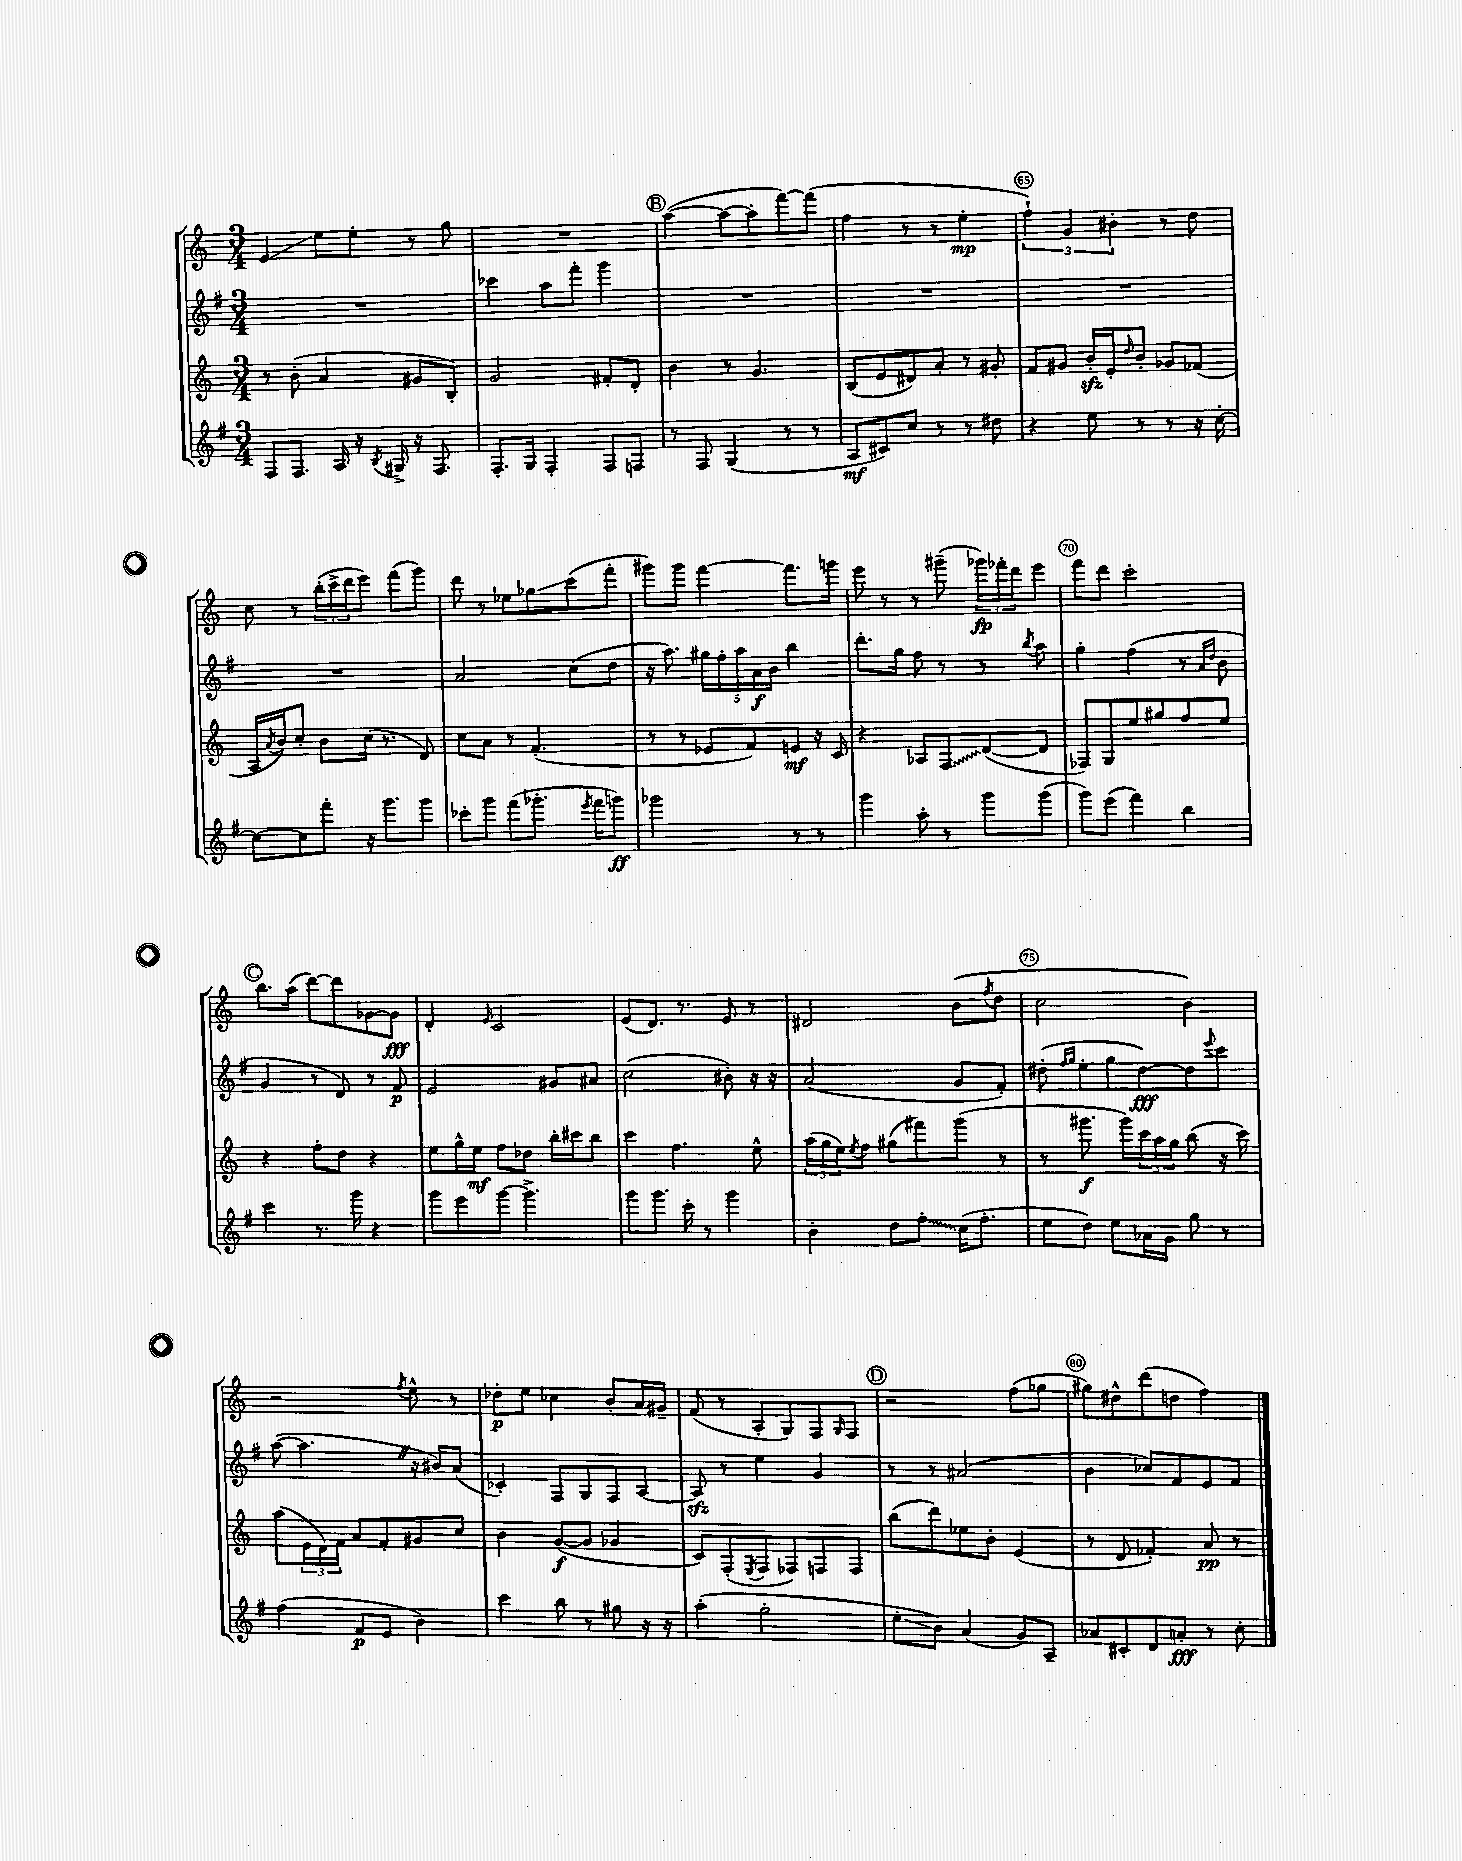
<<
\new StaffGroup <<
\new Staff = "s0" {
    \clef treble \key c \major \numericTimeSignature \time 3/4
    e'4\glissando e''8 e''8-. r8 g''8 |
    R2. |
    \mark \markup { \circle "B" } a''4~( a''8~ a''8-. f'''8~) f'''8( |
    f''4 r8 r8 e''4-.\mp |
    \tuplet 3/2 { f''4-!) g'4 bis'4-. } r8 d''8 |
    c''8 r8 \tuplet 3/2 { b''16-.( c'''16-> d'''16 } e'''8) f'''8( g'''8) |
    d'''8 r8 ees''8 ges''8\glissando c'''8( f'''8-. |
    gis'''8) gis'''8 f'''4~ f'''8. g'''16 |
    e'''8 r8 r8 gis'''8--( \tuplet 3/2 { ges'''16\fp) fes'''16-. d'''16 } e'''8 |
    f'''8 d'''8 c'''2-. |
    \mark \markup { \circle "C" } b''8. a''16( d'''8~) d'''8 ges'8~ ges'8\fff |
    d'4-. \grace { e'16 } c'2 |
    e'8( d'8.) r8. e'8 r8 |
    dis'2 b'8( \acciaccatura { f''8 } d''8 |
    c''2 b'4) |
    r2 \acciaccatura { f''8 } e''8-^ r8 |
    des''8-.\p e''8 ces''4 b'8-. a'16 gis'16-- |
    f'8( r8 a8-. g8) f8 \grace { g16 } f8 |
    \mark \markup { \circle "D" } r2 f''8( ges''8 |
    gis''8) dis''8-^ d'''8( d''8 f''4) \bar "|." |
}
\new Staff = "s1" {
    \clef treble \key g \major \numericTimeSignature \time 3/4
    R2. |
    ces'''4 a''8 fis'''8-. g'''4 |
    \mark \markup { \circle "B" } R2. |
    R2. |
    R2. |
    R2. |
    a'2 c''8( d''8 |
    r16 a''8.) \tuplet 5/4 { gis''16 fis''16-. a''16 a'16\f b'16 } b''4 |
    d'''8.-. g''16 fis''8 r8 r8 \acciaccatura { b''8 } a''8 |
    g''4-. fis''4( r8 \grace { a'16 d''16 } b'8 |
    \mark \markup { \circle "C" } g'4 r8 d'8) r8 fis'8\p |
    e'2 gis'8 ais'8 |
    c''2( bis'8-.) r16 r16 |
    a'2( g'8 fis'8-.) |
    dis''8-.( \grace { fis''16 g''16 } e''8-. g''8 dis''8~\fff) dis''8 \appoggiatura { e'''8 } c'''8 |
    a''8~( a''4. \once \override BreathingSign.text = \markup { \musicglyph "scripts.caesura.straight" } \breathe r16 bis'16) a'8( |
    ces'4-.) fis8 g8 fis8 a8~ |
    a8\sfz r8 e''4 g'4 |
    \mark \markup { \circle "D" } r8 r8 ais'2( |
    b'4 ces''8) fis'8 e'8 fis'8 \bar "|." |
}
\new Staff = "s2" {
    \clef treble \key c \major \numericTimeSignature \time 3/4
    r8 b'8-.( a'4 gis'8 b8-.) |
    g'2 fis'8-. d'8-. |
    \mark \markup { \circle "B" } b'4 r8 g'4. |
    b8( e'8 dis'8) a'8-. r8 gis'8-. |
    f'8 gis'8 b'16-.\sfz e'16-. \grace { d''16 } b'8-. ges'8 fes'8( |
    a16 \acciaccatura { a'8 } b'16) c''8-. b'8 c''16( r8. d'8) |
    c''8 a'8 r8 f'4.-.( |
    r8 r8 ees'8 f'8) e'8\mf r16 c'16 |
    r4 aes8 \once \override Glissando.style = #'zigzag f8\glissando d'8~( d'8 |
    fes8) g8 e''8 gis''8 f''8 e''8 |
    \mark \markup { \circle "C" } r4 f''8-. d''8 r4 |
    e''8 g''16-^ e''16\mf f''8 des''8 b''16-. cis'''16 b''8 |
    c'''4 f''4. e''8-^ |
    \tuplet 3/2 { a''16( g''16 e''16) } \acciaccatura { e''8 } f''8 gis''8( fis'''8) g'''8( r8 |
    r8 gis'''8.\f gis'''16) \tuplet 3/2 { c'''16 a''16 g''16 } b''8( r16 c'''16) |
    a''8( \tuplet 3/2 { e'16 d'16) f'16 } a'8 f'8-. gis'8 c''8 |
    b'4 g'8~\f( g'8 ges'4 |
    c'8) f8-.( \acciaccatura { e8 } f8 fes8) f8 f8 |
    \mark \markup { \circle "D" } b''8( d'''8) ees''8 b'8-. e'4( |
    r8 d'8 fes'4-.) a'8\pp r8 \bar "|." |
}
\new Staff = "s3" {
    \clef treble \key g \major \numericTimeSignature \time 3/4
    fis8 fis8. a16 r16 \acciaccatura { b8 } gis16-> r16 fis8. |
    fis8.-. g16 fis4-. fis8 f8 |
    \mark \markup { \circle "B" } r8 fis8 g4( r8 r8 |
    a8\mf cis'8) c''8 r8 r8 dis''8 |
    r4 e''8 r8 r8 r16 c''16~-. |
    c''8~ c''8 fis'''8-. r16 g'''8. g'''8 |
    ces'''8-. g'''8 fis'''8( ges'''8.-. \acciaccatura { e'''8 } fis'''16 g'''8\ff) |
    ges'''2 r8 r8 |
    g'''4 a''8-. r8 g'''8 g'''8( |
    g'''8) e'''8( fis'''4) b''4 |
    \mark \markup { \circle "C" } c'''4 r8. g'''16 r4 |
    g'''8 e'''8 g'''8~ g'''4.-> |
    g'''8 g'''8. c'''16-. r8 g'''4 |
    b'4-. d''8 \once \override Glissando.style = #'zigzag fis''8-.\glissando c''16( fis''8.-. |
    e''8 d''8) e''8 aes'16 g'16 g''8 r8 |
    fis''4( fis'8\p e'8 b'4) |
    c'''4 b''8 r8 gis''8 r16 r16 |
    a''4-.( g''2-. |
    \mark \markup { \circle "D" } e''8-.\glissando b'8) a'4( g'8) a8-- |
    aes'8 cis'8-. d'8 a'8-.\fff r8 c''8-. \bar "|." |
}
>>
>>
\layout { \context { \Score currentBarNumber = #61 \override BarNumber.break-visibility = ##(#f #t #t) barNumberVisibility = #(every-nth-bar-number-visible 5) \override BarNumber.stencil = #(make-stencil-circler 0.1 0.3 ly:text-interface::print) } }
